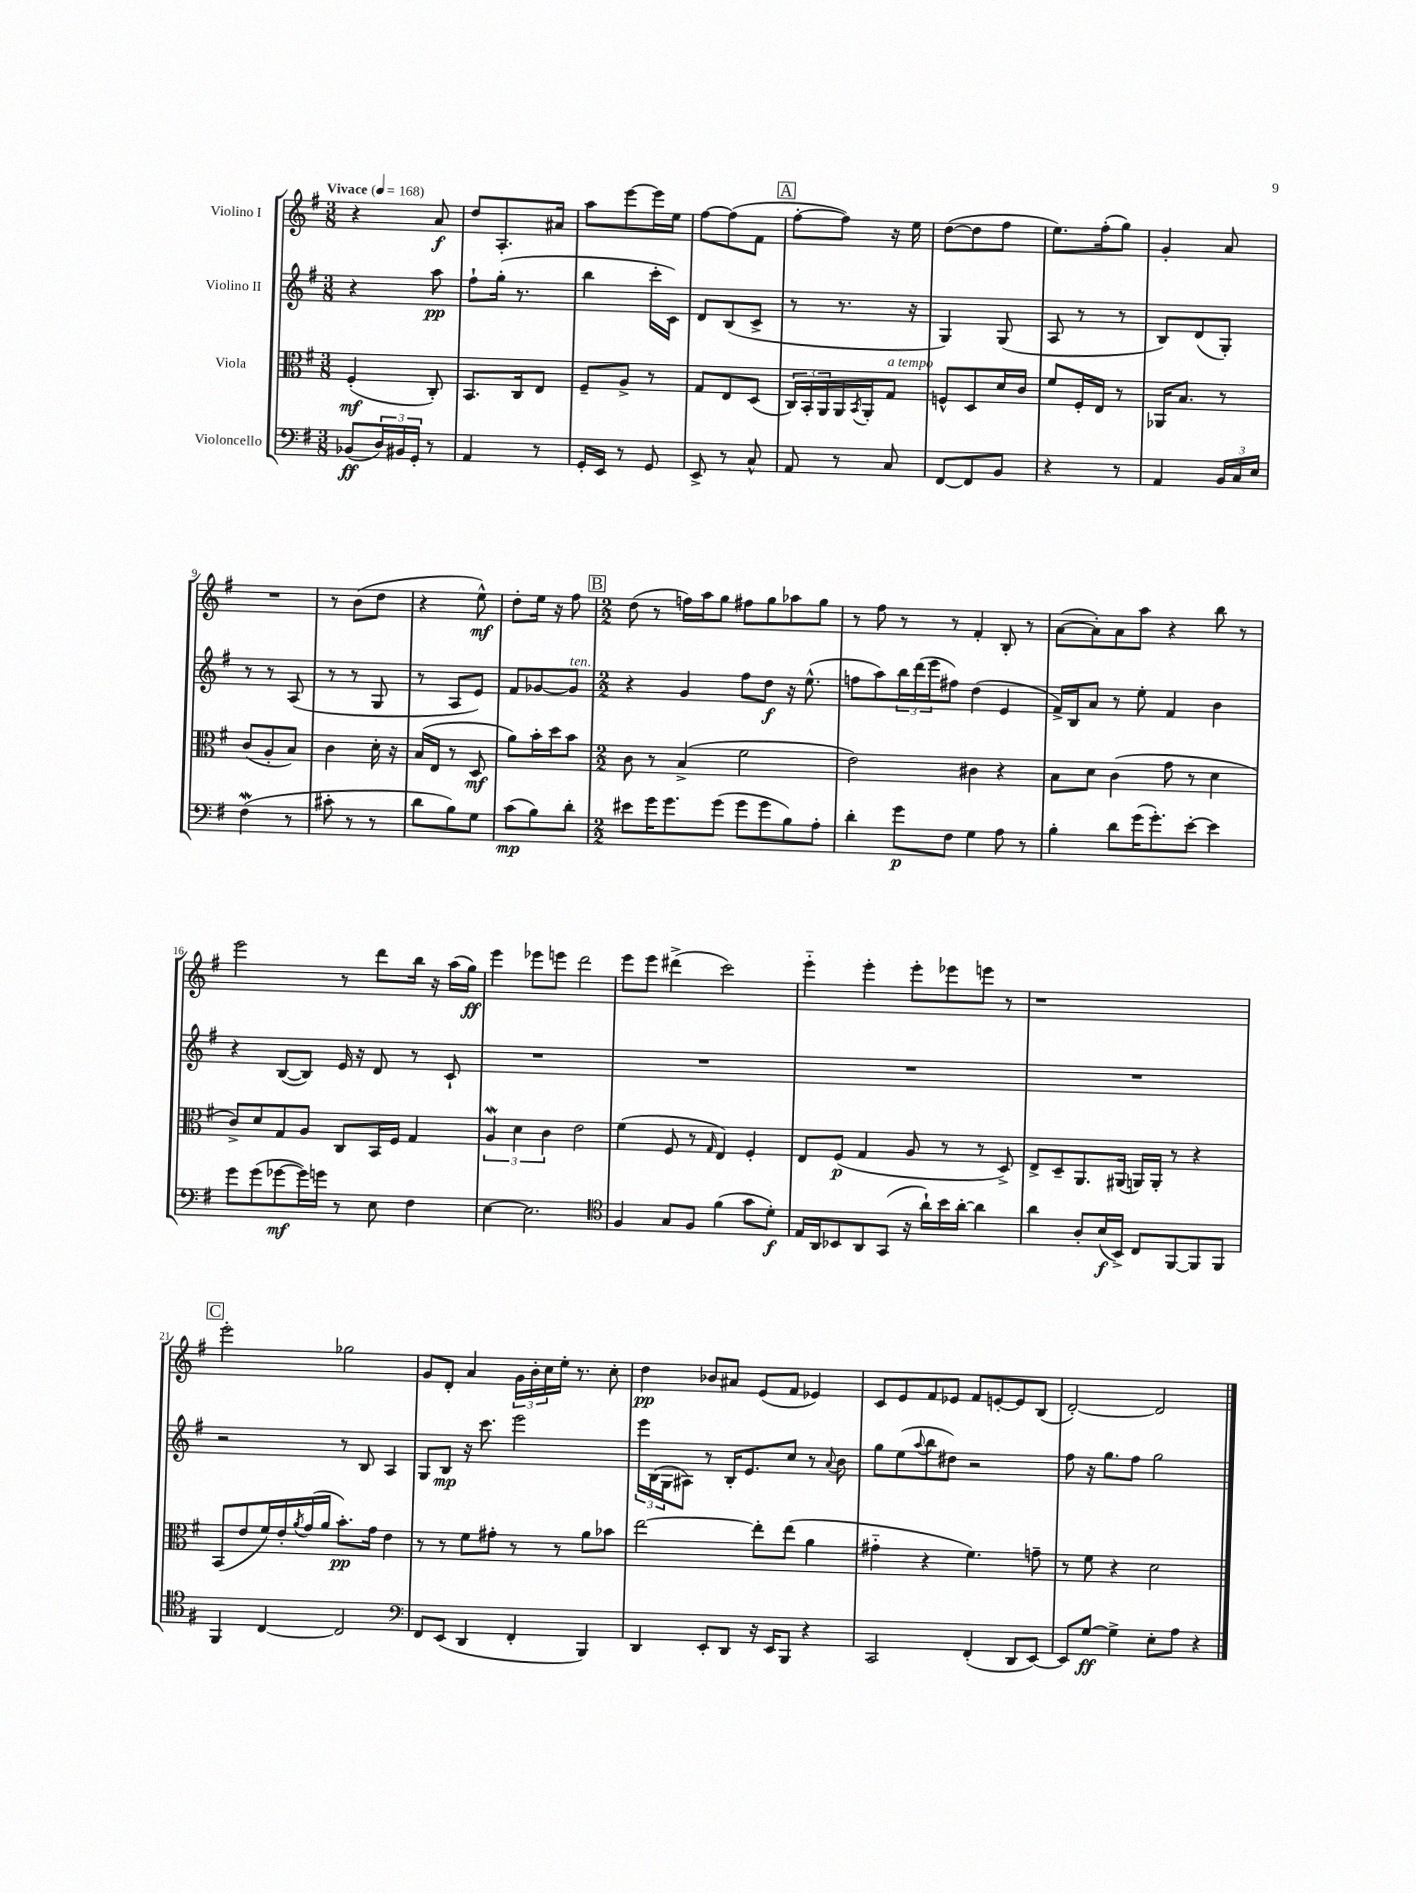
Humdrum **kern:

**kern	**dynam	**kern	**dynam	**kern	**dynam	**kern	**dynam
*part4	*part4	*part3	*part3	*part2	*part2	*part1	*part1
*staff4	*staff4	*staff3	*staff3	*staff2	*staff2	*staff1	*staff1
*I"Violoncello	*	*I"Viola	*	*I"Violino II	*	*I"Violino I	*
*clefF4	*	*clefC3	*	*clefG2	*	*clefG2	*
*k[f#]	*	*k[f#]	*	*k[f#]	*	*k[f#]	*
*M3/8	*	*M3/8	*	*M3/8	*	*M3/8	*
*MM168	*	*MM168	*	*MM168	*	*MM168	*
=1	=1	=1	=1	=1	=1	=1	=1
!	!	!	!	!	!	!LO:TX:a:B:t=Vivace	!
(8BB-X/L	ff	(4F#'/	mf	4r	.	4r	.
24D/L)	.	.	.	.	.	.	.
24BB#X/	.	.	.	.	.	.	.
24GG'/JJ	.	.	.	.	.	.	.
8r	.	8C'/)	.	8aa\	pp	8a/	f
=2	=2	=2	=2	=2	=2	=2	=2
4AA/	.	8.BB/L	.	8ff#`\L	.	8dd/L	.
.	.	.	.	(16gg'\Jk	.	8.A'/	.
.	.	16C/k	.	8.r	.	.	.
8r	.	8E/J	.	.	.	.	.
.	.	.	.	.	.	16a#X/Jk	.
=3	=3	=3	=3	=3	=3	=3	=3
16GG'/LL	.	8F#~/L	.	4bb\	.	8aa\L	.
16EE/JJ	.	.	.	.	.	.	.
8r	.	8A^/J	.	.	.	[8eee\	.
8GG/	.	8r	.	16ccc'\LL	.	16eee\L]	.
.	.	.	.	16c\JJ)	.	16ee\JJ	.
=4	=4	=4	=4	=4	=4	=4	=4
8EE^/	.	8G/L	.	8d/L	.	[8ff#\L	.
8r	.	8E/	.	(8B/	.	(8ff#\]	.
8C^^/	.	(8D/J	.	8c^/J	.	8f#\J	.
!!LO:REH:place=s1:t=A
=5	=5	=5	=5	=5	=5	=5	=5
8AA/	.	24C/LL)	.	8r	.	[8ff#'\L	.
.	.	24BB'/	.	.	.	.	.
.	.	24AA/	.	.	.	.	.
8r	.	16AA/	.	8.r	.	8ff#\J])	.
.	.	8qBB/	.	.	.	.	.
.	.	16AA'/J	.	.	.	.	.
!	!	!LO:TX:a:i:t=a tempo	!	!	!	!	!
8C/	.	8G/J	.	.	.	16r	.
.	.	.	.	16r	.	16ee\	.
=6	=6	=6	=6	=6	=6	=6	=6
[8FF#/L	.	8Fn^^/L	.	4G/)	.	([8dd\L	.
8FF#/]	.	8D/	.	.	.	8dd\]	.
8BB/J	.	16d/L	.	(8G/	.	8ff#\J	.
.	.	16c/JJ	.	.	.	.	.
=7	=7	=7	=7	=7	=7	=7	=7
4r	.	8f#/L	.	8A/	.	8.ee\L)	.
.	.	16F#'/L	.	8r	.	.	.
.	.	16E/JJ	.	.	.	(16ff#'\k	.
8r	.	8r	.	8r	.	8gg\J)	.
=8	=8	=8	=8	=8	=8	=8	=8
4AA/	.	16AA-X/KL	.	8B/L)	.	4g'/	.
.	.	8.B/J	.	.	.	.	.
.	.	.	.	(8d/	.	.	.
24BB/LL	.	8r	.	8G'/J)	.	8a/	.
24C/	.	.	.	.	.	.	.
24E/JJ	.	.	.	.	.	.	.
!!LO:LB:g=z
=9	=9	=9	=9	=9	=9	=9	=9
(4F#W\	.	(8c/L	.	8r	.	4.r	.
.	.	8A'/	.	8r	.	.	.
8r	.	8B/J)	.	(8A/	.	.	.
=10	=10	=10	=10	=10	=10	=10	=10
8c#X'\	.	4c\	.	8r	.	8r	.
8r	.	.	.	8r	.	(8b\L	.
8r	.	16d'\	.	8G/	.	8dd\J	.
.	.	16r	.	.	.	.	.
=11	=11	=11	=11	=11	=11	=11	=11
8d\L	.	(16B/LL	.	8r	.	4r	.
.	.	16E/JJ	.	.	.	.	.
8B\)	.	8r	.	8A/L	.	.	.
8G\J	.	8D/	mf	8e/J)	.	8ee^^\)	mf
=12	=12	=12	=12	=12	=12	=12	=12
(8c\L	mp	8a\L)	.	8f#/L	.	8dd'\L	.
8B\)	.	16b'\L	.	[8g-X/	.	16ee\Jk	.
.	.	16dd\J	.	.	.	16r	.
!	!	!	!	!LO:TX:a:i:t=ten.	!	!	!
8d'\J	.	8b\J	.	8g-/J]	.	8ff#\	.
!!LO:REH:place=s1:t=B
=13	=13	=13	=13	=13	=13	=13	=13
*M2/2	*	*M2/2	*	*M2/2	*	*M2/2	*
8e#X\L	.	8c\	.	4r	.	(8dd\	.
16g\K	.	8r	.	.	.	8r	.
8.g\	.	.	.	.	.	.	.
.	.	(4B^/	.	4g/	.	16ffn\LL)	.
.	.	.	.	.	.	16aa\J	.
(8g\J	.	.	.	.	.	8gg\J	.
8g\L	.	2f#\	.	8ff#\L	.	8ff#X\L	.
8g\	.	.	.	8dd\J	f	8gg\	.
8B\)	.	.	.	16r	.	8aa-X\	.
.	.	.	.	(8.ee^^\	.	.	.
8A'\J	.	.	.	.	.	8gg\J	.
=14	=14	=14	=14	=14	=14	=14	=14
4d'\	.	2e\)	.	8ffn\L	.	8r	.
.	.	.	.	8aa\)	.	8ff#\	.
8g\L	p	.	.	24bb\L	.	8r	.
.	.	.	.	(24ddd\	.	.	.
.	.	.	.	24eee\J	.	.	.
8F#\J	.	.	.	8ff#X\J)	.	8r	.
4G\	.	4c#X\	.	(4dd\	.	4f#'/	.
8A\	.	4r	.	4e/	.	8B'/	.
8r	.	.	.	.	.	8r	.
=15	=15	=15	=15	=15	=15	=15	=15
4B'\	.	8B\L	.	16f#^/LL)	.	([8a\L	.
.	.	.	.	16B/J	.	.	.
.	.	8d\J	.	8a/J	.	8a'\])	.
8d\L	.	(4c\	.	8r	.	8a\	.
(16g\K	.	.	.	8ee'\	.	8aa\J	.
8.g'\)	.	.	.	.	.	.	.
.	.	8g\	.	4f#/	.	4r	.
[8e'\J	.	8r	.	.	.	.	.
4e\]	.	4d\	.	4b\	.	8bb\	.
.	.	.	.	.	.	8r	.
!!LO:LB:g=z
=16	=16	=16	=16	=16	=16	=16	=16
8g\L	.	8c^/L)	.	4r	.	2eee\	.
(8g\	.	8d/	.	.	.	.	.
[8g-X\	mf	8G/	.	([8B/L	.	.	.
16g-\L])	.	8A/J	.	8B/J])	.	.	.
16gn\JJ	.	.	.	.	.	.	.
8r	.	8C/L	.	16e/	.	8r	.
.	.	.	.	16r	.	.	.
8E\	.	16BB/L	.	8d/	.	8ddd\L	.
.	.	16F#/JJ	.	.	.	.	.
4F#\	.	4G/	.	8r	.	16bb\Jk	.
.	.	.	.	.	.	16r	.
.	.	.	.	8c`/	.	(16aa\LL	.
.	.	.	.	.	.	16gg\JJ)	ff
=17	=17	=17	=17	=17	=17	=17	=17
[4E\	.	6AW/	.	1r	.	4eee\	.
.	.	6d\	.	.	.	.	.
2.E\]	.	.	.	.	.	8eee-X\L	.
.	.	6c\	.	.	.	.	.
.	.	.	.	.	.	8eeen\J	.
.	.	2e\	.	.	.	2ddd\	.
=18	=18	=18	=18	=18	=18	=18	=18
*clefC4	*	*	*	*	*	*	*
4F#/	.	(4f#\	.	1r	.	8eee\L	.
.	.	.	.	.	.	8eee\J	.
8G/L	.	8F#/	.	.	.	(4ddd#X^\	.
8F#/J	.	8r	.	.	.	.	.
.	.	16qqG/	.	.	.	.	.
(4f#\	.	4E/)	.	.	.	2ccc\)	.
8g\L	.	4F#'/	.	.	.	.	.
8d'\J)	f	.	.	.	.	.	.
=19	=19	=19	=19	=19	=19	=19	=19
16E/LL	.	8E/L	.	1r	.	4eee\	.
16AA/J	.	.	.	.	.	.	.
8BB-X/	.	(8F#/J	p	.	.	.	.
8AA/	.	4G/	.	.	.	4eee'\	.
(8GG/J	.	.	.	.	.	.	.
16r	.	8A/	.	.	.	8eee'\L	.
16a`\LL)	.	.	.	.	.	.	.
16b\	.	8r	.	.	.	8eee-X\	.
[16a'\JJ	.	.	.	.	.	.	.
4a\]	.	8r	.	.	.	8eeen\J	.
.	.	8D^/)	.	.	.	8r	.
=20	=20	=20	=20	=20	=20	=20	=20
4a\	.	8E^/L	.	1r	.	1r	.
.	.	8D~/	.	.	.	.	.
8A'/L	.	8.AA/	.	.	.	.	.
(16B/L	f	.	.	.	.	.	.
16BB^/JJ)	.	(16AA#X/Jk	.	.	.	.	.
8C/L	.	16AAn/LL)	.	.	.	.	.
.	.	16AA'/JJ	.	.	.	.	.
[8FF#/	.	8r	.	.	.	.	.
8FF#/]	.	4r	.	.	.	.	.
8FF#/J	.	.	.	.	.	.	.
!!LO:LB:g=z
!!LO:REH:place=s1:t=C
=21	=21	=21	=21	=21	=21	=21	=21
4FF#/	.	(8BB/L	.	2r	.	2eee'\	.
.	.	8e/	.	.	.	.	.
[4C/	.	16f#/L)	.	.	.	.	.
.	.	16e'/	.	.	.	.	.
.	.	8qa/	.	.	.	.	.
.	.	(16g/	.	.	.	.	.
.	.	16a/JJ	.	.	.	.	.
2C/]	.	8.b'\L)	pp	8r	.	2gg-X\	.
.	.	.	.	8B/	.	.	.
.	.	16g\Jk	.	.	.	.	.
.	.	4e\	.	4A/	.	.	.
=22	=22	=22	=22	=22	=22	=22	=22
*clefF4	*	*	*	*	*	*	*
8FF#/L	.	8r	.	8G/L	.	8g/L	.
(8EE/J	.	8r	.	8B/J	mp	8d'/J	.
4DD/	.	8f#\L	.	16r	.	4a/	.
.	.	.	.	8.ccc\	.	.	.
.	.	8g#X'\J	.	.	.	.	.
4FF#'/	.	8r	.	2eee\	.	24g\LL	.
.	.	.	.	.	.	24b'\	.
.	.	.	.	.	.	24cc\	.
.	.	8r	.	.	.	16ee'\JJ	.
.	.	.	.	.	.	8.r	.
4BBB/)	.	8a\L	.	.	.	.	.
.	.	8b-X\J	.	.	.	8cc'\	.
=23	=23	=23	=23	=23	=23	=23	=23
4DD/	.	[2ee\	.	24eee\LL	.	4dd\	pp
.	.	.	.	(24B\	.	.	.
.	.	.	.	24G\J	.	.	.
.	.	.	.	8A#X\J)	.	.	.
8EE'/L	.	.	.	8r	.	8b-X/L	.
8DD/J	.	.	.	16B'/KL	.	8a#X/J	.
.	.	.	.	8.e/	.	.	.
16r	.	8ee'\L]	.	.	.	(8e/L	.
16EE/KL	.	.	.	.	.	.	.
8BBB/J	.	(8ee\J	.	8cc/J	.	8f#/J	.
4r	.	4a\	.	8r	.	4e-X/)	.
.	.	.	.	8qqa/	.	.	.
.	.	.	.	8b\	.	.	.
=24	=24	=24	=24	=24	=24	=24	=24
2CC/	.	4g#X\	.	8gg\L	.	8c/L	.
.	.	.	.	(8ee\	.	8e/	.
.	.	.	.	8qqaa/	.	.	.
.	.	4r	.	8bb\	.	8f#/	.
.	.	.	.	8dd#X\J)	.	8e-X/J	.
(4FF#'/	.	4.f#\)	.	2r	.	8f#/L	.
.	.	.	.	.	.	[8en'/	.
8DD/L	.	.	.	.	.	8e/]	.
[8EE/J)	.	8gn~\	.	.	.	(8B/J	.
=25	=25	=25	=25	=25	=25	=25	=25
8EE/L]	.	8r	.	8ff#\	.	[2d'/)	.
[8G/J	ff	8f#\	.	16r	.	.	.
.	.	.	.	8.gg\L	.	.	.
4G^\]	.	4r	.	.	.	.	.
.	.	.	.	8ff#\J	.	.	.
8E'\L	.	2d\	.	2gg\	.	2d/]	.
8A\J	.	.	.	.	.	.	.
4r	.	.	.	.	.	.	.
==	==	==	==	==	==	==	==
*-	*-	*-	*-	*-	*-	*-	*-
